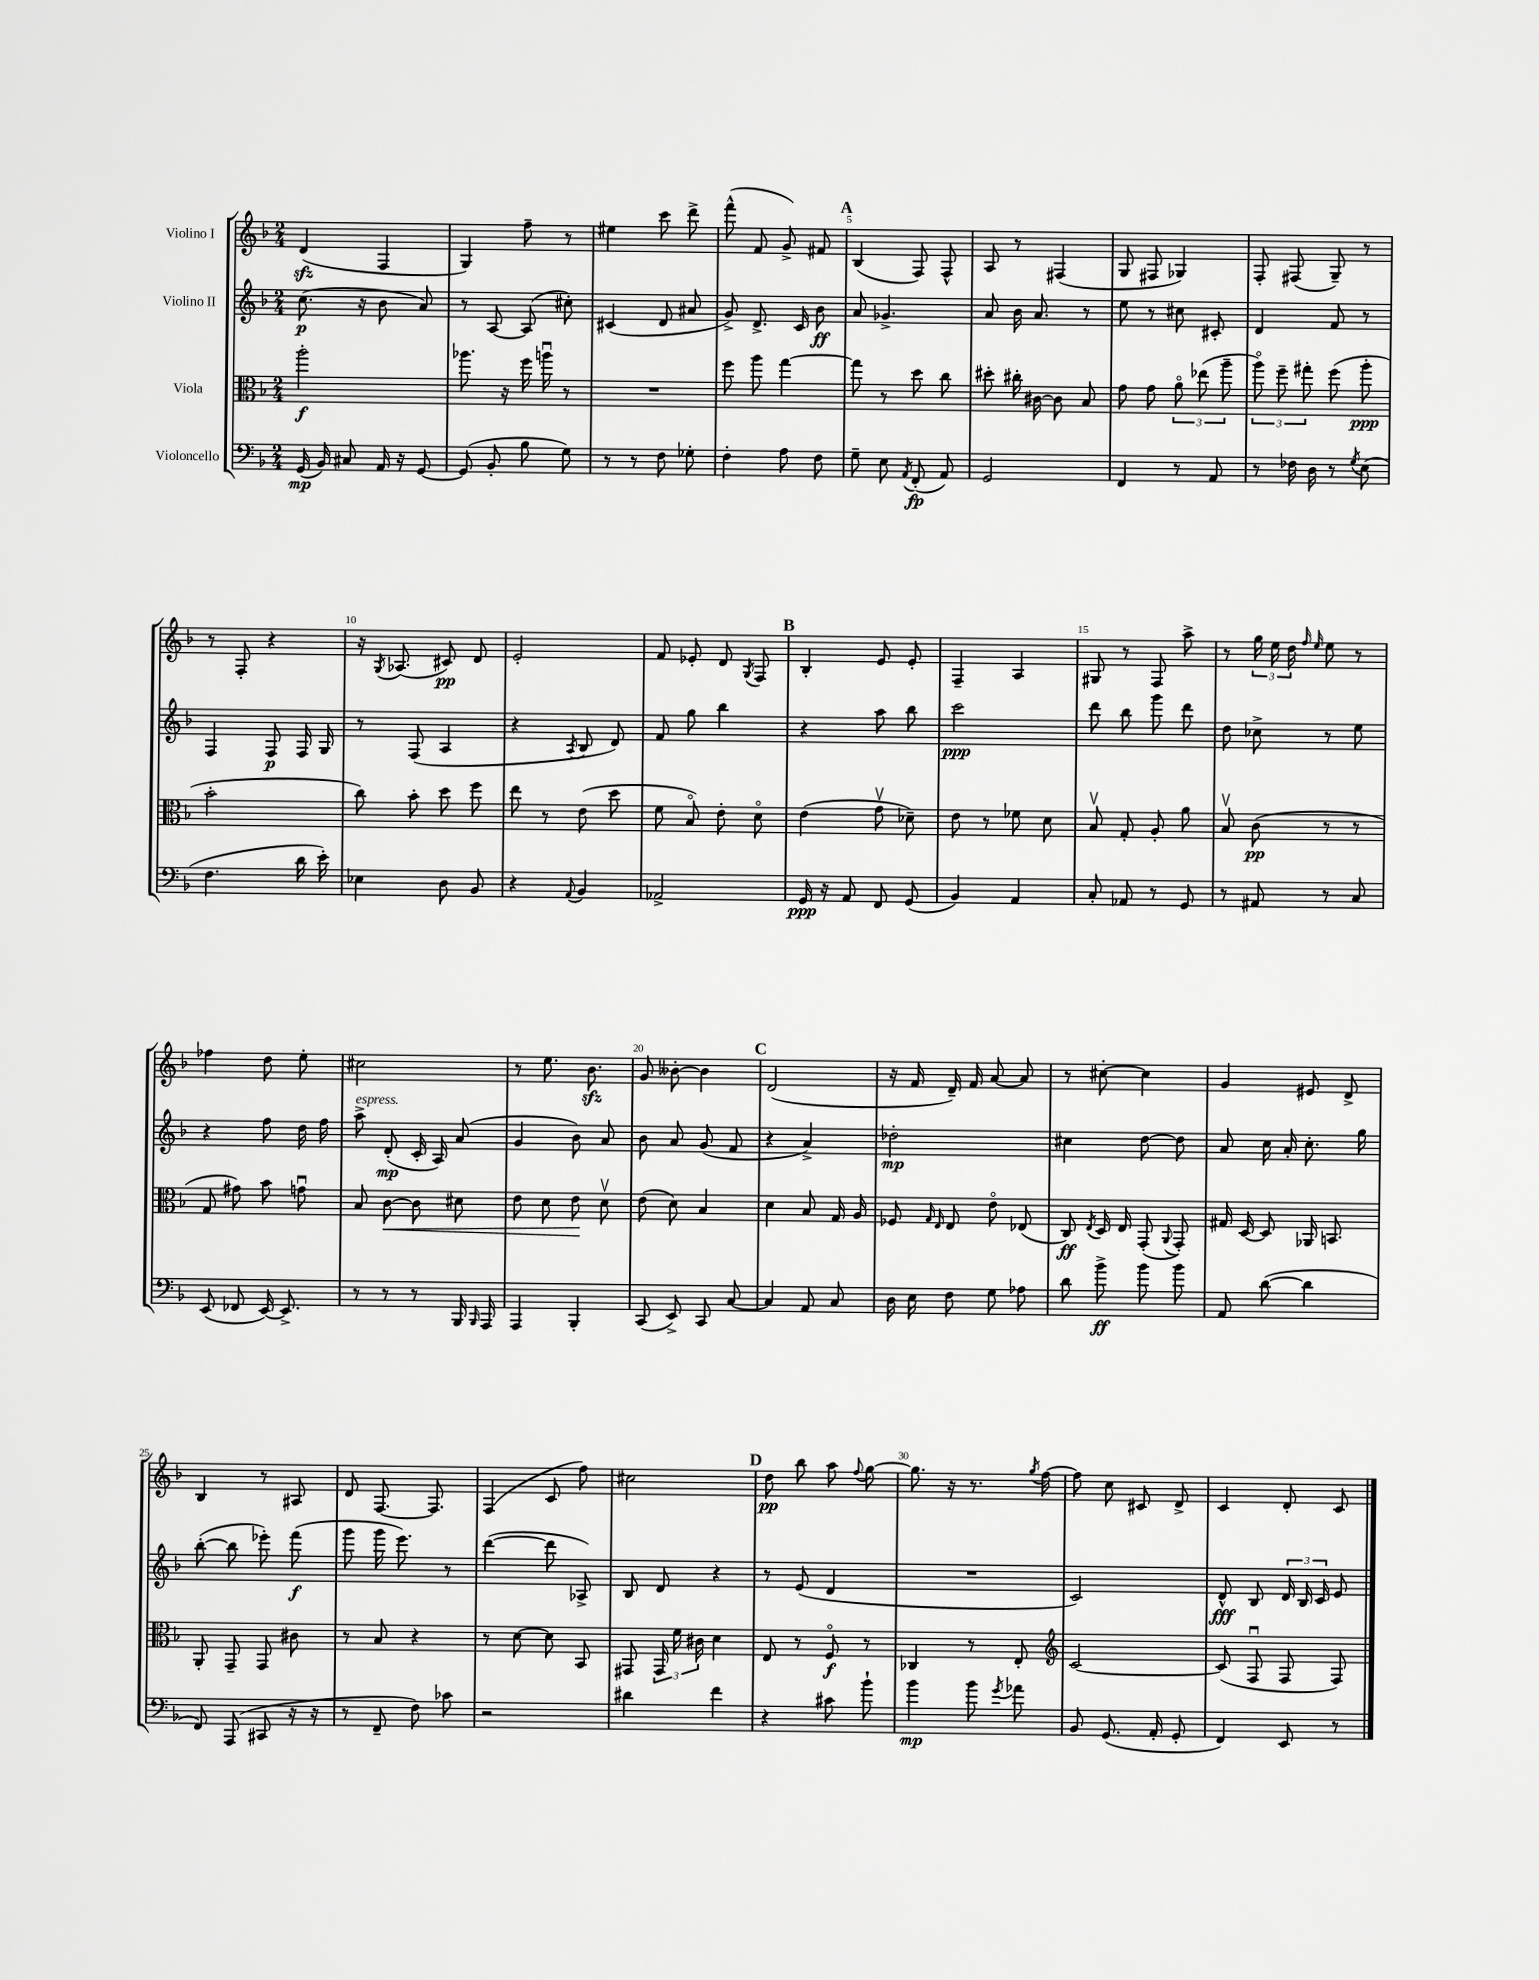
<<
\new StaffGroup <<
\new Staff = "s0" \with { instrumentName = "Violino I" } {
    \clef treble \key f \major \numericTimeSignature \time 2/4
    \autoBeamOff d'4\sfz( f4 |
    g4) f''8-- r8 |
    eis''4 c'''8 d'''8-> |
    f'''8-^( f'8 g'8->) fis'8 |
    \mark \markup { \bold "A" } bes4( f8) f8-^ |
    a8 r8 fis4( |
    g8 fis8 ges4) |
    f8-. fis8( g8--) r8 |
    r8 f8-. r4 |
    r16 \acciaccatura { g8 } aes8.( cis'8\pp) d'8 |
    e'2-. |
    f'8 ees'8-. d'8 \acciaccatura { g8 } f8 |
    \mark \markup { \bold "B" } bes4-. e'8 e'8-. |
    f4-- a4 |
    gis8 r8 f8 a''8-> |
    r8 \tuplet 3/2 { g''16 e''16 d''16 } \grace { f''16 e''16 } e''8 r8 |
    fes''4 d''8 e''8-. |
    cis''2 |
    r8 e''8. bes'8.\sfz |
    g'8 beses'8~-. beses'4 |
    \mark \markup { \bold "C" } d'2( |
    r16 f'16 d'16--) f'16 a'8~ a'8 |
    r8 cis''8~-. cis''4 |
    g'4 eis'8 d'8-> |
    bes4 r8 ais8 |
    d'8 f8.~ f8. |
    f4( c'8 f''8) |
    cis''2 |
    \mark \markup { \bold "D" } d''8\pp bes''8 a''8 \appoggiatura { f''8 } g''8~ |
    g''8. r16 r8. \acciaccatura { g''8 } f''16~ |
    f''8 c''8 cis'8 d'8-> |
    c'4 d'8-. c'8 \bar "|." |
}
\new Staff = "s1" \with { instrumentName = "Violino II" } {
    \clef treble \key f \major \numericTimeSignature \time 2/4
    \autoBeamOff c''8.\p( r16 bes'8 a'8) |
    r8 a8~ a8( cis''8-.) |
    cis'4( d'8 ais'8 |
    g'8->) d'8.-> c'16 bes'8\ff |
    \mark \markup { \bold "A" } a'8 ges'4.-> |
    a'8 bes'16 a'8. r8 |
    e''8 r8 cis''8 cis'8-. |
    d'4 f'8 r8 |
    f4 f8\p f16 g16 |
    r8 f8( a4 |
    r4 \acciaccatura { a8 } bes8 d'8) |
    f'8 g''8 bes''4 |
    \mark \markup { \bold "B" } r4 a''8 bes''8 |
    c'''2\ppp |
    d'''8 bes''8 g'''8 d'''8 |
    d''8 ces''8-> r8 e''8 |
    r4 f''8 d''16 f''16 |
    a''8->^\markup { \italic "espress." } d'8-.\mp( c'16-. a16) a'8( |
    g'4 bes'8) a'8 |
    bes'8 a'8 g'8( f'8 |
    \mark \markup { \bold "C" } r4 a'4->) |
    des''2-.\mp |
    cis''4 d''8~ d''8 |
    a'8 c''16 a'16-. c''8.-. g''16 |
    bes''8~-.( bes''8 ees'''8-.) f'''8\f( |
    g'''8 g'''16 e'''8.) r8 |
    d'''4~( d'''8 aes8->) |
    bes8 d'8 r4 |
    \mark \markup { \bold "D" } r8 e'8( d'4 |
    R2 |
    c'2) |
    d'8-^\fff bes8 \tuplet 3/2 { d'16 bes16 c'16 } e'8 \bar "|." |
}
\new Staff = "s2" \with { instrumentName = "Viola" } {
    \clef alto \key f \major \numericTimeSignature \time 2/4
    \autoBeamOff a''2-.\f |
    aes''8. r16 f''16 a''16\downbow r8 |
    R2 |
    f''8 a''8 g''4~ |
    \mark \markup { \bold "A" } g''8 r8 d''8 c''8 |
    dis''8-. cis''16-. cis'16~ cis'8 bes8 |
    g'8 g'8 \tuplet 3/2 { a'8\flageolet ees''8( a''8-- } |
    \tuplet 3/2 { a''8\flageolet) f''8-- gis''8-. } f''8( a''8-.\ppp |
    bes'2-. |
    c''8) bes'8-. d''8 f''8 |
    e''8 r8 e'8( d''8 |
    f'8 bes8\flageolet) e'8-. d'8\flageolet |
    \mark \markup { \bold "B" } e'4( g'8\upbow des'8--) |
    e'8 r8 fes'8 d'8 |
    bes8\upbow g8-. a8-. a'8 |
    bes8\upbow c'8\pp( r8 r8 |
    g8 gis'8) bes'8 g'8\downbow |
    bes8 c'8~\< c'8 dis'8 |
    e'8 d'8 e'8\! d'8\upbow |
    e'8( d'8) bes4 |
    \mark \markup { \bold "C" } d'4 bes8 g16 a16 |
    fes8 \grace { g16 e16 } e8 e'8\flageolet ees8( |
    c8\ff) \acciaccatura { e8 } d16 e16 g,8-.( \appoggiatura { a,8 } g,8-.) |
    gis16 d16~ d8 aes,16 b,8. |
    a,8-. g,8-- g,8 cis'8 |
    r8 bes8 r4 |
    r8 d'8~ d'8 bes,8 |
    gis,8 \tuplet 3/2 { gis,16 f'16 cis'16 } d'4 |
    \mark \markup { \bold "D" } e8 r8 f8\flageolet\f r8 |
    ces4 r8 e8-. |
    \clef treble c'2~ |
    c'8( f8\downbow f8 f8) \bar "|." |
}
\new Staff = "s3" \with { instrumentName = "Violoncello" } {
    \clef bass \key f \major \numericTimeSignature \time 2/4
    \autoBeamOff g,16\mp( bes,16) cis8 a,16 r16 g,8~ |
    g,8( bes,8-. bes8 g8) |
    r8 r8 f8 ges8-. |
    f4-. a8 f8 |
    \mark \markup { \bold "A" } g8-- e8 \acciaccatura { a,8 } f,8-.\fp( a,8) |
    g,2 |
    f,4 r8 a,8 |
    r8 fes16 d16 r8 \acciaccatura { g8 } e8( |
    f4. d'16 e'16-.) |
    ees4 d8 bes,8 |
    r4 \appoggiatura { a,8 } bes,4 |
    aes,2-> |
    \mark \markup { \bold "B" } g,16\ppp r16 a,8 f,8 g,8( |
    bes,4) a,4 |
    c8-. aes,8 r8 g,8 |
    r8 ais,8 r8 c8 |
    e,8( fes,8 e,16~) e,8.-> |
    r8 r8 r8 bes,,16 \grace { bes,,16 } a,,16 |
    a,,4 bes,,4-. |
    c,8( e,8->) c,8 c8~ |
    \mark \markup { \bold "C" } c4 a,8 c8 |
    d16 e16 f8 g8 aes8 |
    d'8 bes'8->\ff bes'8 bes'8 |
    a,8 d'8~( d'4 |
    f,8) a,,8( cis,8 r16 r16 |
    r8 f,8-- f8) ces'8 |
    r2 |
    dis'4 f'4 |
    \mark \markup { \bold "D" } r4 cis'8 bes'8-! |
    bes'4\mp bes'8 \acciaccatura { g'8 } aes'8 |
    bes,8 g,8.( a,16-. g,8-. |
    f,4) e,8 r8 \bar "|." |
}
>>
>>
\layout { \context { \Score \override BarNumber.break-visibility = ##(#f #t #t) barNumberVisibility = #(every-nth-bar-number-visible 5) } }
